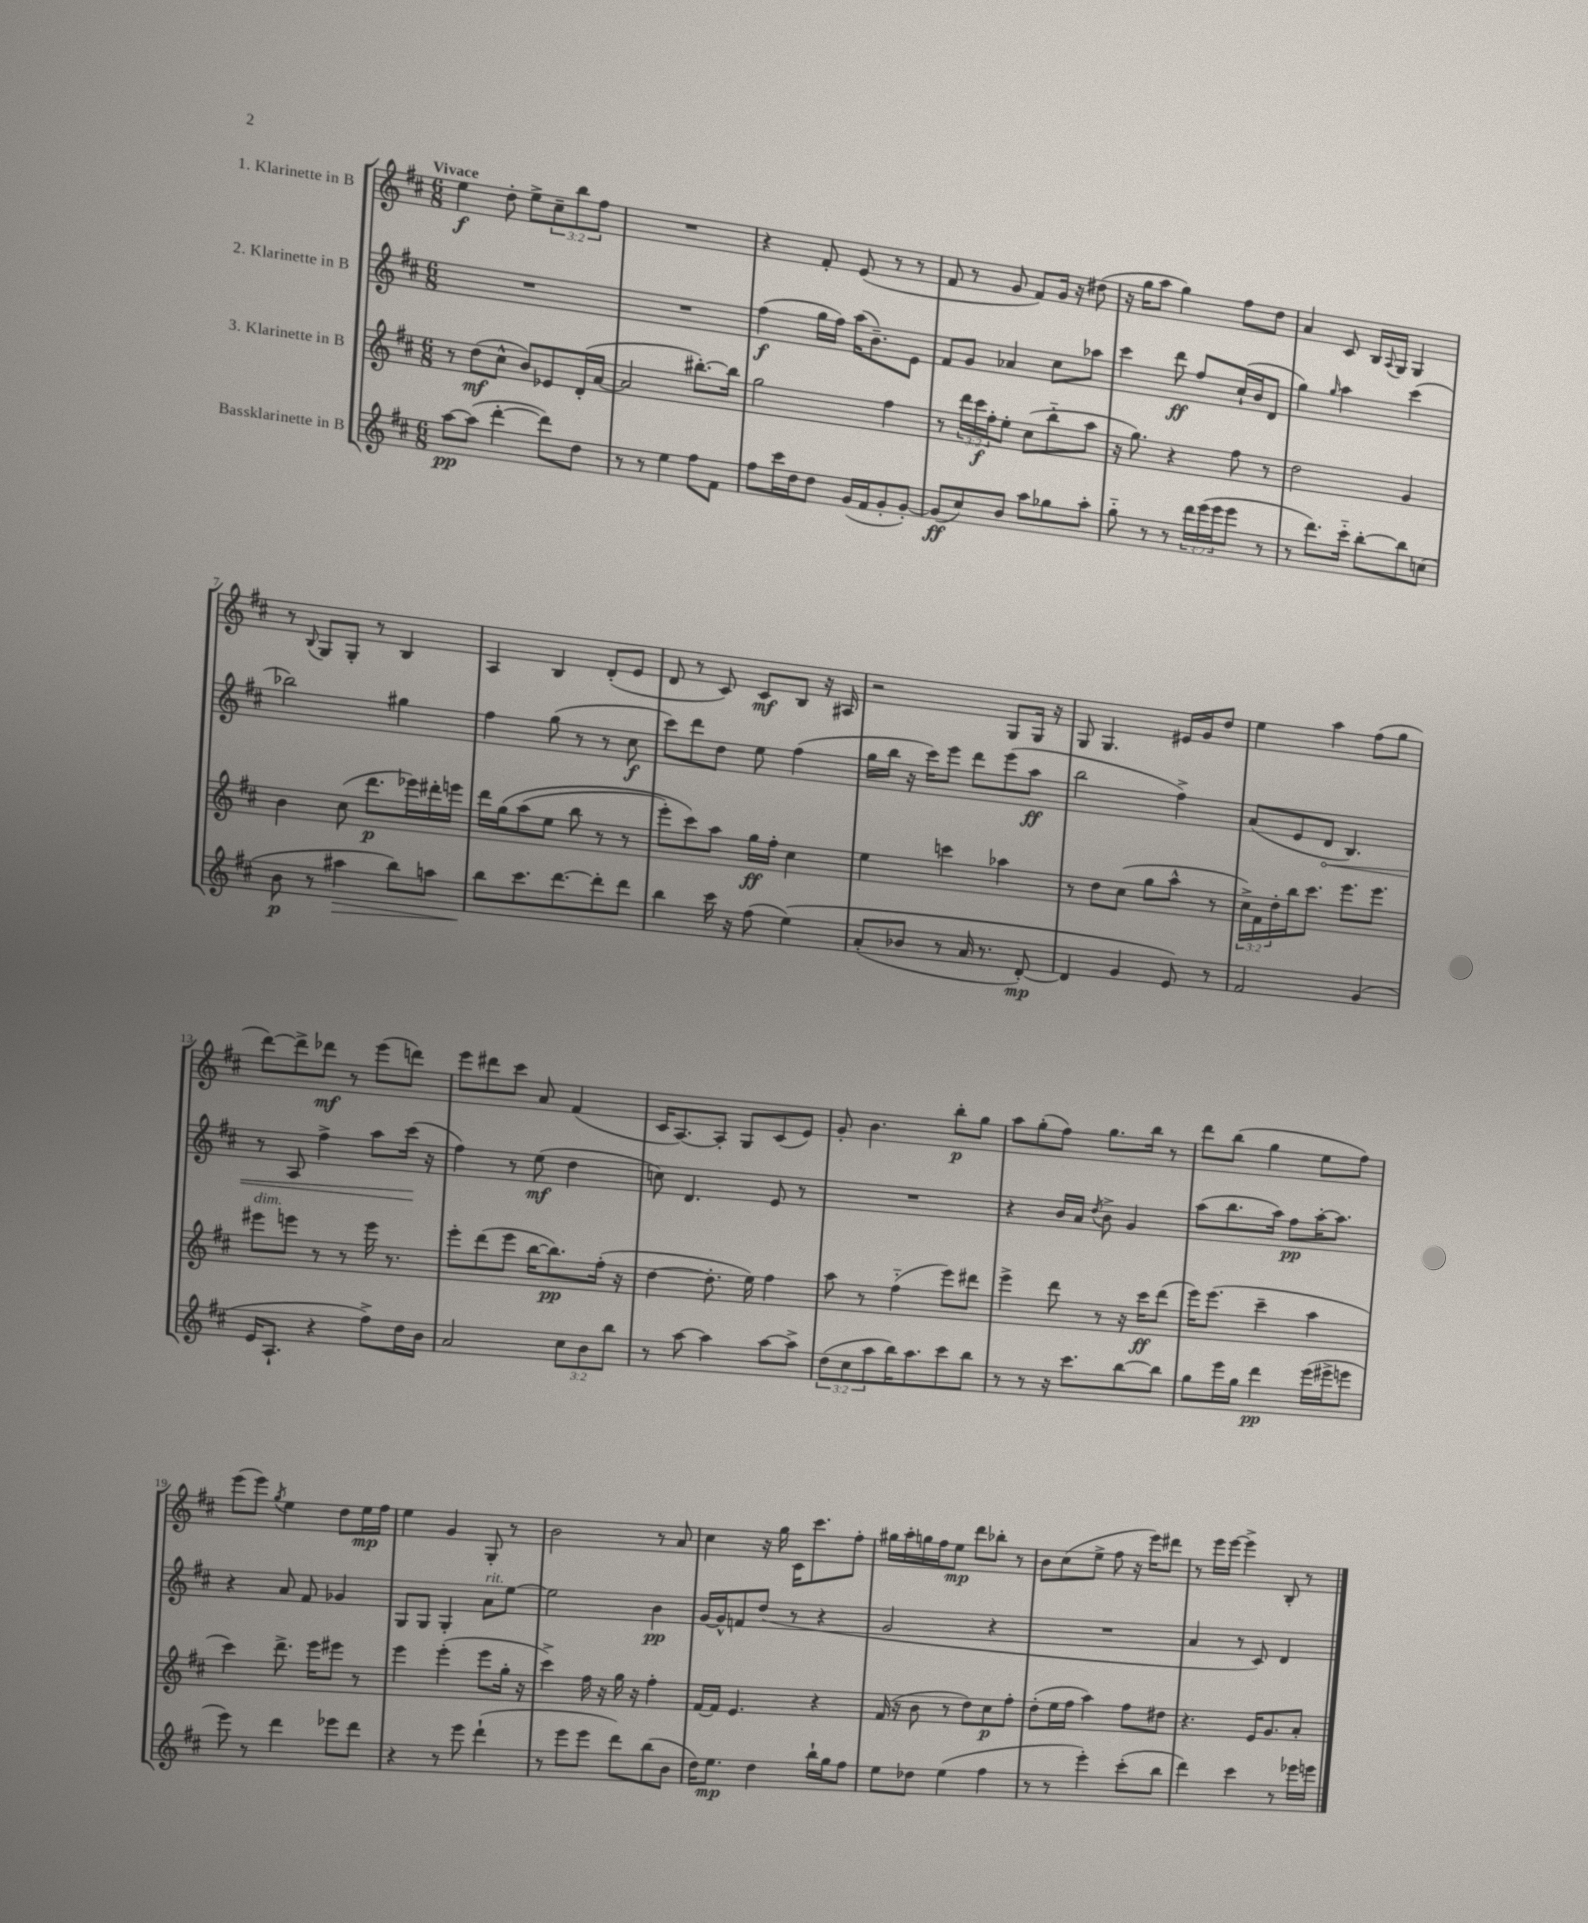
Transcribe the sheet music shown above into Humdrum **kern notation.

**kern	**kern	**kern	**kern
*staff4	*staff3	*staff2	*staff1
*clefG2	*clefG2	*clefG2	*clefG2
*k[f#c#]	*k[f#c#]	*k[f#c#]	*k[f#c#]
*M6/8	*M6/8	*M6/8	*M6/8
[8aa	8r	2.r	4ee
(8aa]	(8dd	.	.
[4ddd'	8cc#^^	.	8dd'
.	8b)	.	8ee^
8ddd])	8e-	.	12cc#~
.	.	.	12bb
8dd	(16d'	.	.
.	.	.	12ff#
.	[16a	.	.
=	=	=	=
8r	2a]	2.r	2.r
8r	.	.	.
4ee	.	.	.
8ff#	[8.bb#')	.	.
8f#	.	.	.
.	16bb#]	.	.
=	=	=	=
8ff#	2gg	(4ff#	4r
16ccc#	.	.	.
16dd	.	.	.
8dd	.	16gg	8f#'
.	.	16ff#)	.
(16g	.	(16aa	(8e
16f#	.	8.b~)	.
8g'	4ff#	.	8r
[8g')	.	8e	8r
=	=	=	=
(8g]	8r	8f#	8f#
8cc#)	24ddd	8g	8r
.	24ccc#	.	.
.	24ff#'	.	.
8b	8ee'	4a-	8g
8aa	(8cc#	.	8f#)
8gg-	8bb'~	8cc#	16g
.	.	.	16r
8aa'	8aa	8aa-	(8dd#
=	=	=	=
8gg'~	16r	4ccc#	16r
.	8.gg)	.	16gg
8r	.	.	8aa
8r	4r	8ddd	4gg)
24ddd	.	8ff#	.
(24eee	.	.	.
24eee	.	.	.
8eee	8ff#	(16cc#`	8ff#
.	.	16b	.
8r	8r	8d	8dd
=	=	=	=
8r	2dd	4gg)	4a
8.ddd)	.	.	.
.	.	16qqgg	.
.	.	4aa	8c#
16ccc#'~	.	.	.
[8bb'	.	.	16B
.	.	.	8qqA
.	.	.	16G
8bb]	4g	(4ccc#	4G
(8cc	.	.	.
=	=	=	=
8b	4b	2bb-)	8r
.	.	.	8qqB
8r	.	.	8G
4aa#	(8cc#	.	8G'
.	8.ddd	.	8r
8bb)	.	4gg#	4B
.	16eee-)	.	.
8aa	16ddd#'	.	.
.	16eee	.	.
=	=	=	=
8bb	16ddd	4ff#	4A
.	&(16gg	.	.
8.ccc#	(8aa	.	.
.	8ee	(8gg	4B
[8.ddd	.	.	.
.	8bb	8r	.
8ddd']	8r	8r	(8d'
8ddd	8r	8cc#	8e
=	=	=	=
4bb	8eee')	8ccc#)	8d
.	8ccc#&)	8ddd	8r
16ccc#	8aa	8dd	8c#)
16r	.	.	.
(8ff#	16gg	8ee	8c#
.	16ff#'	.	.
&(4ee)	4cc#	(4ff#	8B
.	.	.	16r
.	.	.	16A#
=	=	=	=
(8a'	4ee	16gg	2r
.	.	16bb	.
8b-	.	16r	.
.	.	16ccc#)	.
8r	4ccc	8eee	.
16a	.	8ddd	.
8.r	.	.	.
.	4aa-	(8eee	8G
[8d')	.	8aa	16G
.	.	.	16r
=	=	=	=
4d]	8r	2bb	8G
.	8dd	.	4.G
4g	(8cc#	.	.
.	8gg	.	.
8e&)	8aa^^	4ff#^)	16e#
.	.	.	16g
8r	8r	.	8dd
=	=	=	=
2f#	24cc#^)	(8a	4ee
.	24f#	.	.
.	24dd'	.	.
.	16bb	8e	.
.	8.ccc#	.	.
.	.	8d	4aa
.	8.eee	4.B)	.
(4g	.	.	(8ff#
.	8.eee	.	.
.	.	.	8gg
=	=	=	=
16e	8eee#	8r	[8ddd)
8.A`	.	.	.
.	8eee	8A	8ddd^]
4r	8r	4ff#^	8ddd-
.	8r	.	8r
8ff#^)	16eee	8aa	(8eee
.	8.r	.	.
16dd	.	(16ccc#	8ddd)
16b	.	16r	.
=	=	=	=
2a	8eee'	4ff#)	8eee
.	(8ddd	.	8ddd#
.	8eee	8r	8ccc#
.	[16bb	(8ee	8a
.	8.bb])	.	.
12cc#	.	4dd	(4f#
12b	.	.	.
.	(16ff#'	.	.
12bb	.	.	.
.	16r	.	.
=	=	=	=
8r	[4dd	8cc)	16c#
.	.	.	[8.A)
[8aa	.	4.d	.
4aa]	8.dd']	.	8A']
.	.	.	8G
.	16ee)	.	.
[8aa	4ff#	8e	(8c#
8aa^]	.	8r	8e)
=	=	=	=
(12dd	8aa	2.r	8g'
12cc#	.	.	.
.	8r	.	4.b
12aa	.	.	.
16bb)	(4ff#'~	.	.
8.aa	.	.	.
8ccc#	8eee)	.	8bb'
8bb	8ddd#	.	8gg
=	=	=	=
8r	4eee^	4r	8aa
8r	.	.	(8gg'
16r	8ddd	16b	8ff#)
8.ccc#	.	16a	.
.	.	8qdd	.
.	8r	8b^	8.gg
[8bb	16r	4g	.
.	16ccc#	.	16bb
8bb]	(8ddd	.	8r
=	=	=	=
8gg	16eee)	(8aa	8ddd
.	(8.eee	.	.
16eee	.	8.bb	(8bb
16gg	.	.	.
4ddd	4ccc#~	.	4gg
.	.	16aa)	.
.	.	8ff#	.
(16eee	4aa	[16aa'	8ee
16eee#^	.	8.aa]	.
8eee	.	.	8ff#)
=	=	=	=
8eee)	4ccc#)	4r	(8eee
8r	.	.	8eee)
.	.	.	8qgg
4ddd	8.ddd^	8a	4ee
.	.	8f#	.
.	16eee	.	.
8eee-	8eee#	4g-	8dd
8ddd	8r	.	16ee
.	.	.	16ff#
=	=	=	=
4r	4eee	8G	4ee
.	.	8G	.
8r	(4eee'	4G'	4g
8eee	.	.	.
(4ddd`	8eee	8a	8G'
.	16gg'	[8ee	8r
.	16r	.	.
=	=	=	=
8r	4ccc#^)	2ee]	2b
8eee	.	.	.
8eee	16ff#	.	.
.	16r	.	.
8ddd)	16gg	.	.
.	16r	.	.
(8bb	4ff#'	4b	8r
8b	.	.	8a
=	=	=	=
16dd)	[16f#	[16g	4cc#
8.ee	16f#]	16g^^]	.
.	4.e	8f	.
4dd	.	(8dd	16r
.	.	.	16gg
.	.	8r	16c#
.	.	.	8.ccc#
16bb`	4r	4r	.
16gg	.	.	.
8ff#	.	.	8ff#'
=	=	=	=
8ee	(16f#	2g	16gg#
.	16r	.	16aa'
8dd-	8b	.	16gg
.	.	.	16ff#
(4ee	8r	.	8ee
.	8dd)	.	8ddd
4ff#	8cc#	4r	8bb-'
.	8ff#'	.	8r
=	=	=	=
8r	(8dd'	2.r	8b
8r	16ee	.	(8cc#
.	16ff#	.	.
4eee')	4aa)	.	8ee^
.	.	.	8ff#
(8ccc#'	8ff#	.	16r
.	.	.	16eee)
8bb	8dd#	.	8ddd#
=	=	=	=
4ddd)	4.r	4a	8r
.	.	.	16eee
.	.	.	[16eee
4ccc#	.	8r	4eee^]
.	16e	8c#)	.
.	8.g	.	.
8r	.	4d	8B'
16eee-	8a'	.	8r
16eee	.	.	.
==	==	==	==
*-	*-	*-	*-
